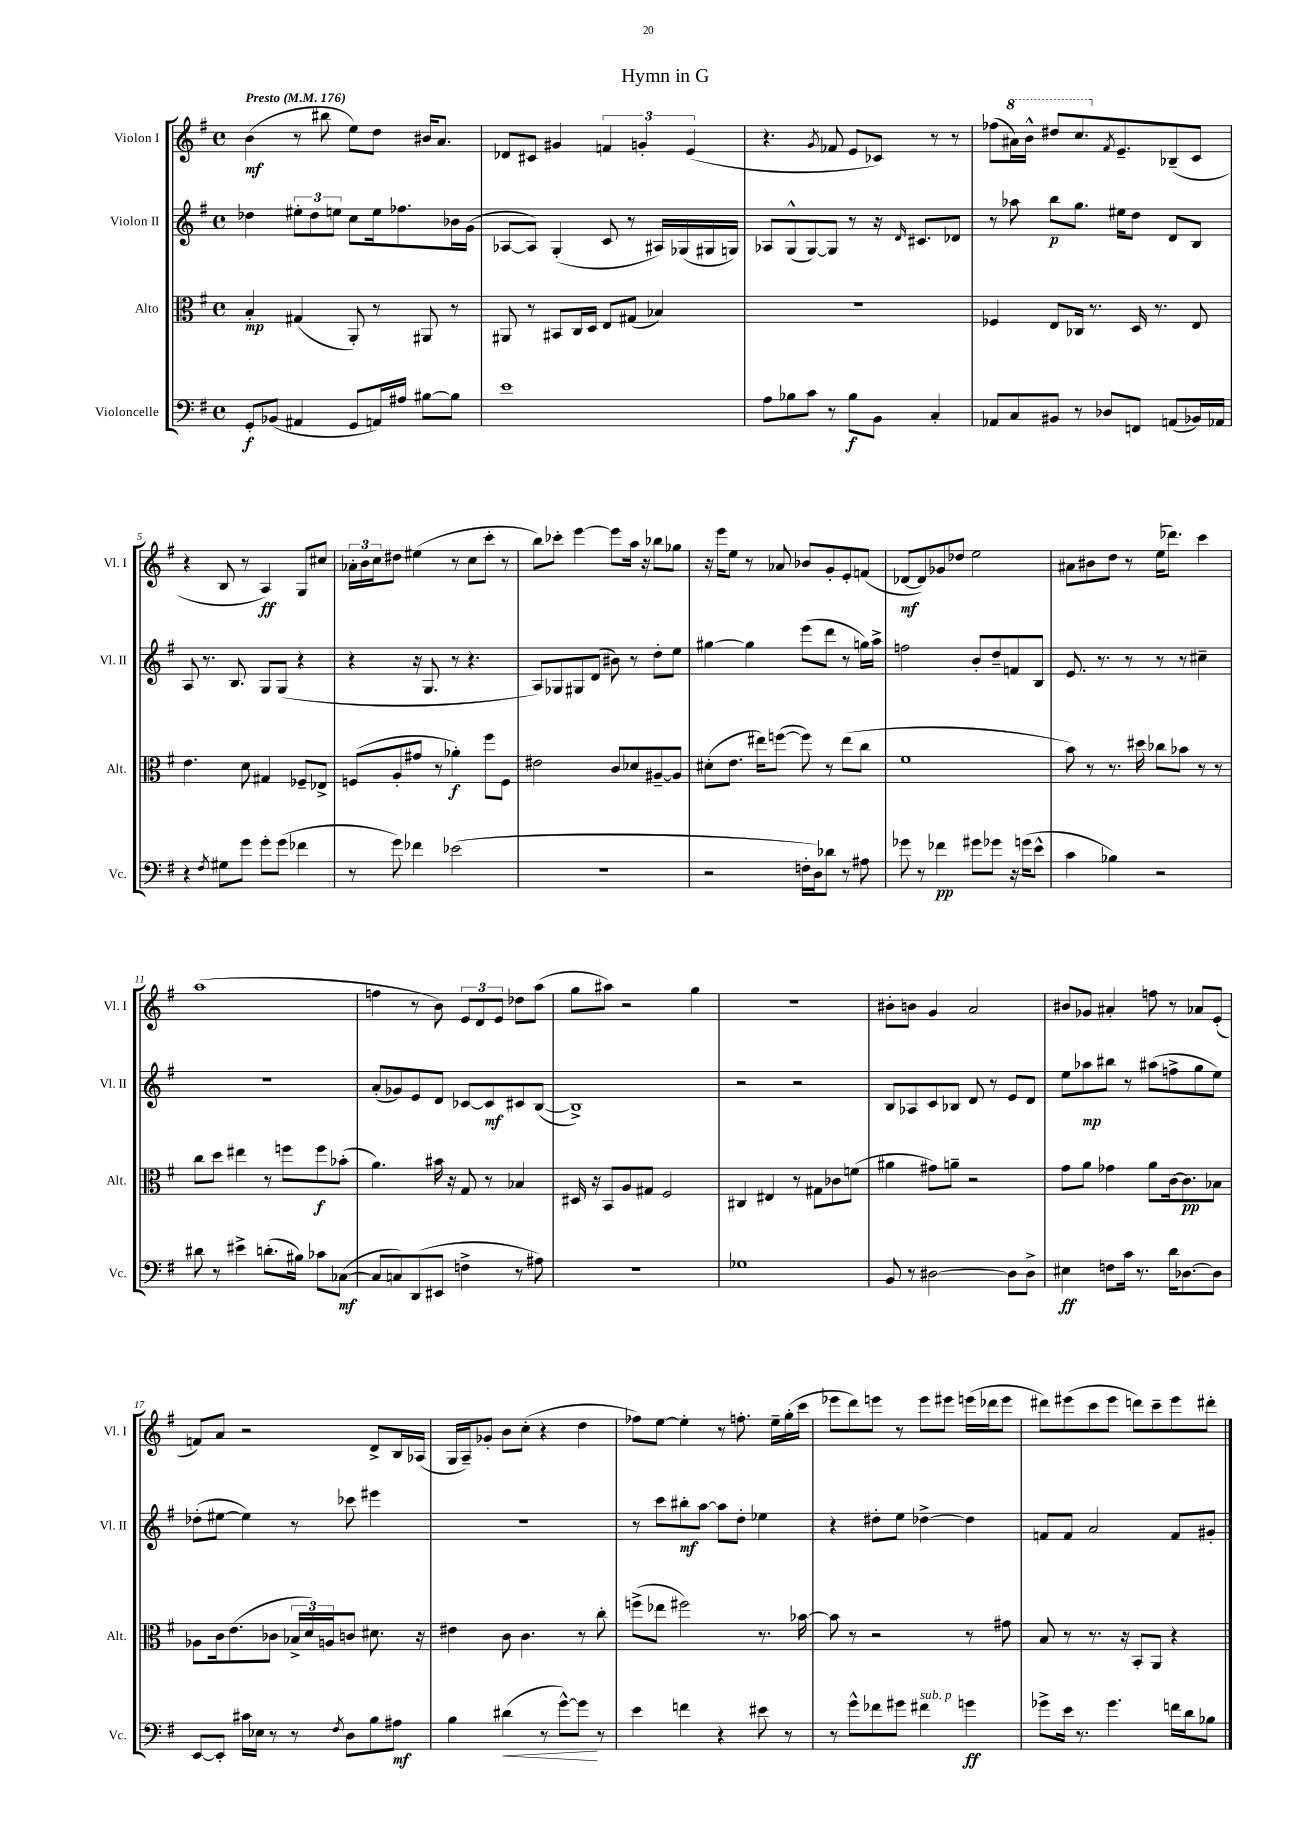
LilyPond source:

\header { title = "Hymn in G" }
<<
\new StaffGroup <<
\new Staff = "s0" \with { instrumentName = "Violon I" shortInstrumentName = "Vl. I" } {
    \clef treble \key g \major \defaultTimeSignature \time 4/4 \tempo "Presto" 4 = 176
    b'4\mf( r8 bis''8 e''8) d''8 bis'16 a'8. |
    des'8 cis'8 gis'4 \tuplet 3/2 { f'4 g'4-. e'4( } |
    r4. \acciaccatura { g'8 } fes'8 e'8 ces'8) r8 r8 |
    fes''8( \ottava #1 ais''16) b''16-^ dis'''8 c'''8. \ottava #0 \acciaccatura { fis'8 } e'8.-- bes8--( c'8 |
    r4 b8 r8 a4\ff) g8 cis''8 |
    \tuplet 3/2 { aes'16-. b'16 c''16 } dis''8 eis''4( r8 c''8 c'''8-. r8 |
    b''8) ces'''8-. e'''4~ e'''8 a''16 r16 bes''8 ges''8 |
    r16 e'''16 e''8 r8 aes'8 bes'8 g'8-. e'8-. f'8( |
    des'8~\mf des'8) ges'8 des''8 e''2 |
    ais'8 bis'8 d''8 r8 e''16( des'''8.) c'''4 |
    a''1( |
    f''4 r8 b'8) \tuplet 3/2 { e'8 d'8 e'8 } des''8 a''8( |
    g''8 ais''8) r2 g''4 |
    R1 |
    bis'8-. b'8 g'4 a'2 |
    bis'8 ges'8 ais'4-. f''8 r8 aes'8 e'8-.( |
    f'8) a'8 r2 d'8-> b16 aes16( |
    g16 a16--) ges'8-. b'8 c''8-.( r4 d''4 |
    fes''8) e''8~ e''4-. r8 f''8.-. e''16-- g''16-.( c'''16 |
    ees'''8 d'''8) e'''8 r8 e'''8 eis'''8 e'''16( des'''16 e'''8 |
    dis'''8) eis'''8( c'''8 eis'''8 d'''8) c'''8-- eis'''8 dis'''8-. \bar "|." |
}
\new Staff = "s1" \with { instrumentName = "Violon II" shortInstrumentName = "Vl. II" } {
    \clef treble \key g \major \defaultTimeSignature \time 4/4
    des''4 \tuplet 3/2 { eis''8-. des''8 e''8 } c''8 e''16 fes''8. bes'16 g'16( |
    aes8~ aes8) g4-.( c'8 r8 ais16) ges16( gis16 g16) |
    aes8 g8-^( g8~) g8 r8 r16 \grace { d'16 } cis'8. des'8 |
    r8 aes''8 b''8\p g''8. eis''16 d''8 d'8 b8 |
    a8 r8. b8. g8 g8( r4 |
    r4 r16 g8. r8 r4. |
    a8) ges8 gis8 d'8( bis'8) r8 d''8-. e''8 |
    gis''4~ gis''4 e'''8( d'''8 r8 g''16) a''16-> |
    f''2 b'8-. d''8-- f'8 b8 |
    e'8. r8. r8 r8 r8 cis''4-- |
    R1 |
    a'8-.( ges'8) e'8 d'8 ces'8~ ces'8\mf cis'8 b8~( |
    b1->) |
    r2 r2 |
    b8 aes8 c'8 bes8 d'8 r8 e'8 d'8 |
    e''8 aes''8\mp bis''8 r8 ais''8( f''8-> g''8 e''8) |
    des''8-.( eis''8~ eis''4) r8 ces'''8 eis'''4 |
    R1 |
    r8 c'''8 bis''8-.\mf a''8~ a''8 d''8-. ees''4 |
    r4 dis''8-. e''8 des''4~-> des''4 |
    f'8 f'8 a'2 f'8 gis'8-. \bar "|." |
}
\new Staff = "s2" \with { instrumentName = "Alto" shortInstrumentName = "Alt." } {
    \clef alto \key g \major \defaultTimeSignature \time 4/4
    b4-.\mp gis4( a,8-.) r8 ais,8 r8 |
    ais,8 r8 bis,8 c16 d16 e8 gis8( bes4) |
    R1 |
    fes4 e8 ces16 r8. d16 r8. e8 |
    e'4. d'8 gis4 fes8-- ees8-> |
    f8( a8-. gis'8 r8 aes'4-.\f) fis''8 f8 |
    eis'2 c'8 des'8 ais8~-- ais8 |
    dis'8-.( e'8. eis''16) f''8~( f''8) r8 eis''8( c''8 |
    fis'1 |
    b'8) r8 r8. dis''16 ces''8 bes'8 r8 r8 |
    c''8 d''8 eis''4 r8 f''8 f''8\f bes'8-.( |
    a'4.) bis'16 r16 g8 r8 bes4 |
    dis16 r16 b,8 a8 gis8 fis2 |
    cis4 eis4 r8 gis8 ces'8 f'8( |
    ais'4 gis'8) a'8-- r2 |
    g'8 a'8 ges'4 a'8 c'16~ c'8.\pp bes8 |
    aes8 c'16 e'8.( ces'8 \tuplet 3/2 { bes16-> d'16) a16 } c'8 dis'8. r16 |
    eis'4 c'8 c'4. r8 c''8-. |
    f''8->( ees''8 fis''2) r8. bes'16~ |
    bes'8 r8 r2 r8 gis'8 |
    b8 r8 r8. r16 b,8-. a,8 r4 \bar "|." |
}
\new Staff = "s3" \with { instrumentName = "Violoncelle" shortInstrumentName = "Vc." } {
    \clef bass \key g \major \defaultTimeSignature \time 4/4
    g,8-.\f bes,8( ais,4 g,8 a,16) ais16 bis8~ bis8 |
    e'1 |
    a8 bes8 c'8 r8 bes8\f b,8 c4-. |
    aes,8 c8 bis,8 r8 des8 f,8 a,8( bes,16) aes,16 |
    r4 \acciaccatura { fis8 } gis8 g'8 g'8-. g'8( fes'4 |
    r8 g'8) fes'4 ees'2( |
    r1 |
    r2 f16-. d16) des'8 r8 ais8 |
    ges'8 r8 fes'4\pp gis'8 ges'8 r16 g'16( e'8-^ |
    c'4 bes4) r2 |
    dis'8 r8 eis'4-> d'8.-.( bis16) ces'8 ces8~\mf( |
    ces8 c8) d,8( eis,8 f4-> r8 ais8) |
    R1 |
    ges1 |
    b,8 r8 dis2~ dis8 dis8-> |
    eis4\ff f8 c'16 r8. d'16 des8.~ des8 |
    e,8~ e,8-. cis'16 ees16 r8 r8 \acciaccatura { fis8 } d8 b8 ais8\mf |
    b4 dis'4\<( r8 g'8~-^) g'8\! r8 |
    e'4 f'4 r4 eis'8 r8 |
    r8 g'8-^ fes'8 gis'8 fis'4^\markup { \italic "sub. p" } g'4\ff |
    ges'8-> e'16 r8. ges'4. f'16 d'16 bes8 \bar "|." |
}
>>
>>
